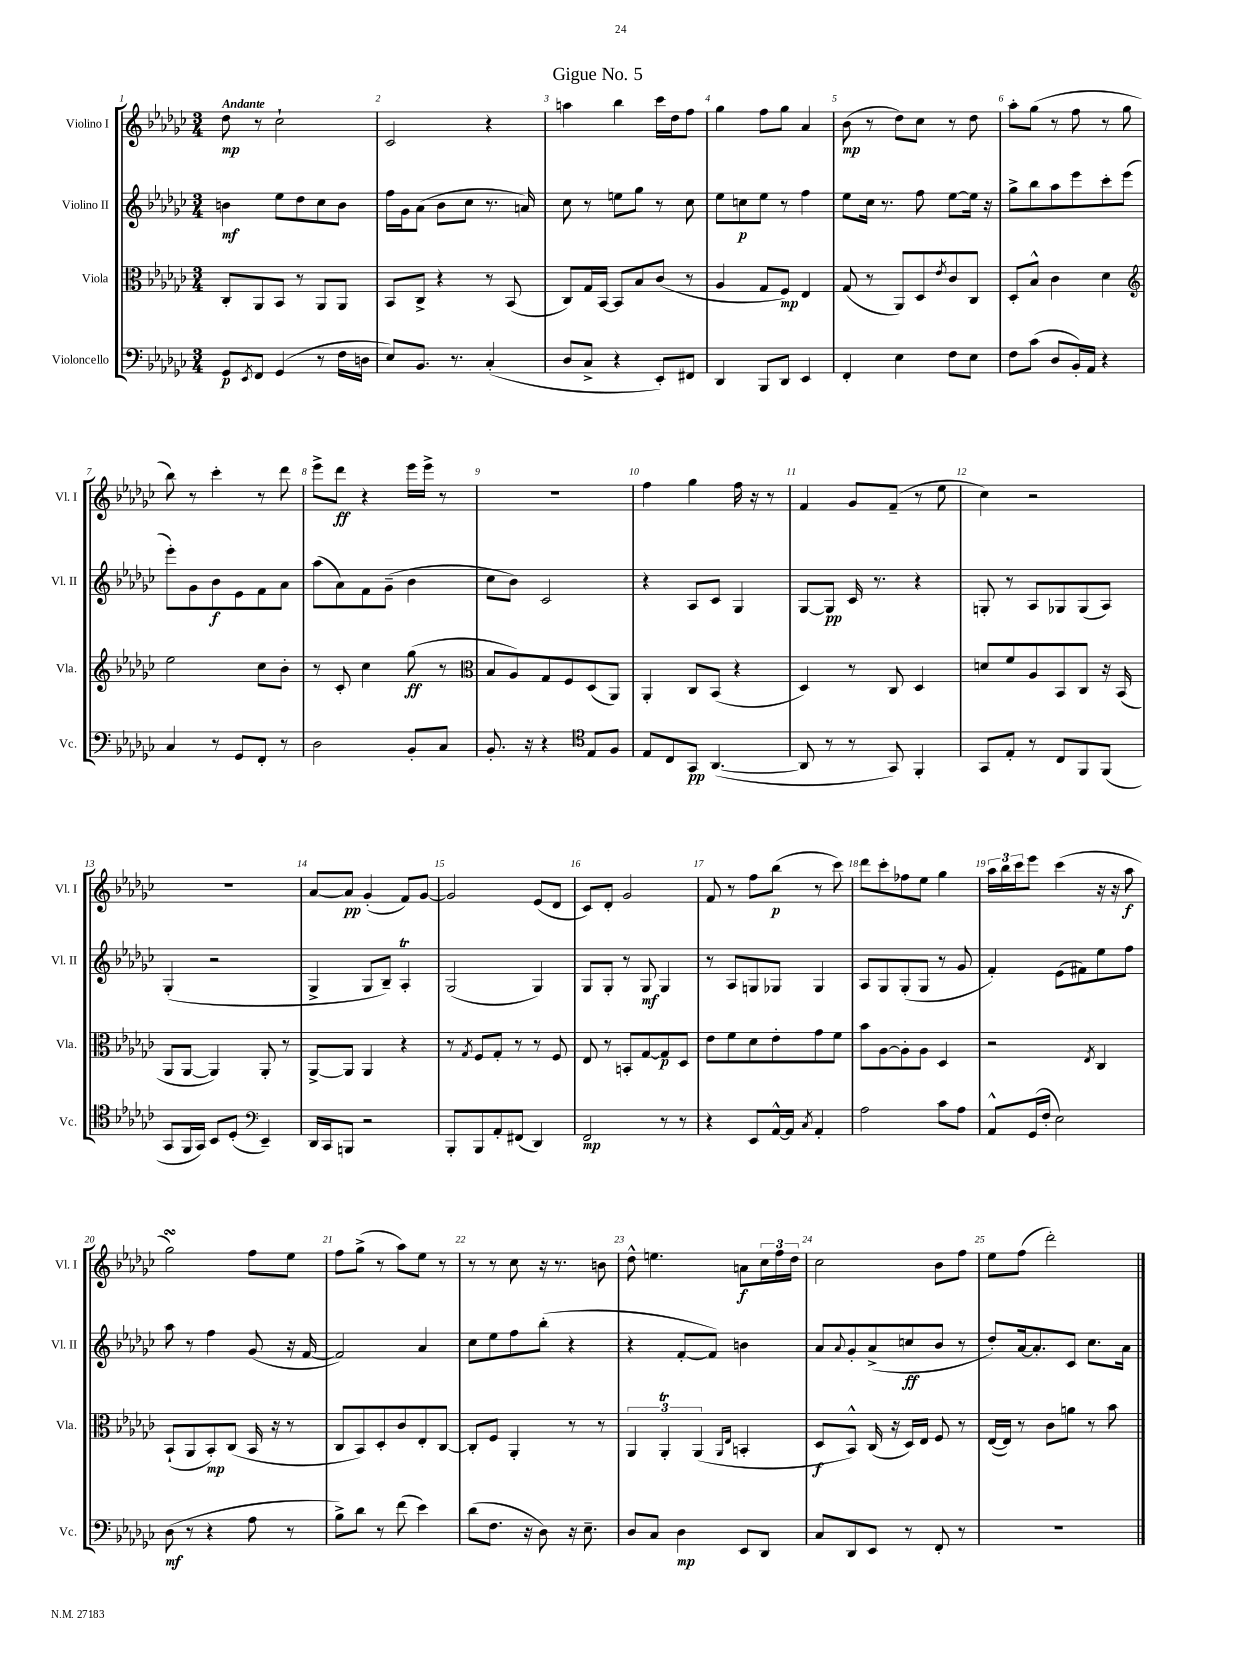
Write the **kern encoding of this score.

**kern	**kern	**kern	**kern
*staff4	*staff3	*staff2	*staff1
*clefF4	*clefC3	*clefG2	*clefG2
*k[b-e-a-d-g-c-]	*k[b-e-a-d-g-c-]	*k[b-e-a-d-g-c-]	*k[b-e-a-d-g-c-]
*M3/4	*M3/4	*M3/4	*M3/4
8GG-	8C-'	4b	8dd-
8qEE-	.	.	.
8FF	8AA-	.	8r
(4GG-	8BB-	8ee-	2cc-`
.	8r	8dd-	.
8r	8AA-	8cc-	.
16F	8AA-	8b	.
16D	.	.	.
=	=	=	=
8E-)	8BB-	16ff	2c-
.	.	16g-	.
8.BB-	8C-^	(8a-	.
.	4r	8b-	.
8.r	.	.	.
.	.	8cc-	.
(4C-'	8r	8.r	4r
.	(8BB-	.	.
.	.	16a)	.
=	=	=	=
8D-	8C-)	8cc-	4aa
8C-^	16G-	8r	.
.	[16BB-	.	.
4r	8BB-]	8ee	4bb-
.	8B-	8gg-	.
8EE-')	(8c-	8r	16ccc-
.	.	.	16dd-
8FF#	8r	8cc-	8ff
=	=	=	=
4DD-	4A-	8ee-	4gg-
.	.	8cc	.
8BBB-	8G-	8ee-	8ff
8DD-	8F)	8r	8gg-
4EE-	4E-	4ff	4a-
=	=	=	=
4FF'	(8G-	8ee-	(8b-
.	8r	16cc-	8r
.	.	8.r	.
4E-	8AA-)	.	8dd-)
.	8D-	8ff	8cc-
.	8qe-	.	.
8F	8c-	[8ee-	8r
8E-	8C-	16ee-]	8dd-
.	.	16r	.
=	=	=	=
8F	8D-'	8gg-^	8aa-'
(8c-	8B-^^	8bb-	(8gg-
8D-	4c-	8aa-	8r
16BB-')	.	8eee-	8ff
16AA-	.	.	.
4r	4d-	8ccc-'	8r
.	.	(8eee-	8gg-
=	=	=	=
*	*clefG2	*	*
4C-	2ee-	8eee-')	8bb-)
.	.	8g-	8r
8r	.	8b-	4ccc-'
8GG-	.	8e-	.
8FF'	8cc-	8f	8r
8r	8b-'	8a-	8ddd-
=	=	=	=
2D-	8r	(8aa-	8eee-^
.	8c-'	8a-)	8ddd-
.	4cc-	8f	4r
.	.	(8g-~	.
8BB-'	(8gg-	4b-	16eee-
.	.	.	16eee-^
8C-	8r	.	8r
=	=	=	=
*	*clefC3	*	*
8.BB-'	8B-	8cc-	2.r
.	8A-)	8b-)	.
16r	.	.	.
4r	8G-	2c-	.
.	8F	.	.
*clefC4	*	*	*
8E-	(8D-	.	.
8F	8AA-)	.	.
=	=	=	=
8E-	4AA-'	4r	4ff
8C-	.	.	.
8GG-	8C-	8A-	4gg-
([4.AA-	(8BB-	8c-	.
.	4r	4G-	16ff
.	.	.	16r
.	.	.	8r
=	=	=	=
8AA-]	4D-)	[8G-	4f
8r	.	8G-]	.
8r	8r	16c-	8g-
.	.	8.r	.
8GG-)	8C-	.	(8f~
4FF'	4D-	4r	8r
.	.	.	8ee-
=	=	=	=
8GG-	8d	8G'	4cc-)
8E-'	8f	8r	.
8r	8A-	8A-	2r
8C-	8BB-	8G-	.
8FF	8C-	(8G-	.
(8FF	16r	8A-)	.
.	(16BB-	.	.
=	=	=	=
8GG-	8AA-	(4G-'	2.r
16FF	[8AA-	.	.
16GG-)	.	.	.
8BB-	4AA-])	2r	.
(8D-'	.	.	.
*clefF4	*	*	*
4EE-~)	8AA-'	.	.
.	8r	.	.
=	=	=	=
16DD-	[8AA-^	4G-^	[8a-
16CC-	.	.	.
8BBB	8AA-]	.	8a-]
2r	4AA-	8G-	(4g-'
.	.	8B-~)	.
.	4r	4A-'	8f)
.	.	.	[8g-
=	=	=	=
8BBB-'	8r	(2G-	2g-]
.	8qG-	.	.
8BBB-	8F	.	.
8AA-'	8G-'	.	.
(8FF#	8r	.	.
4DD-)	8r	4G-)	(8e-
.	8F	.	8d-
=	=	=	=
2FF	8E-	8G-	8c-)
.	8r	8G-'	8d-'
.	8BB'	8r	2g-
.	[8G-	8G-	.
8r	8G-]	4G-	.
8r	8D-	.	.
=	=	=	=
4r	8e-	8r	8f
.	8f	8A-	8r
8EE-	8d-	8G	8ff
[16AA-^^	8e-'	8G-	(8bb-
16AA-]	.	.	.
8qC-	.	.	.
4AA-'	8g-	4G-	8r
.	8f	.	8ccc-)
=	=	=	=
2A-	8b-	8A-	8ddd-
.	[8A-	8G-	8ccc-'
.	8A-']	(8G-'	8ff-
.	8A-	8G-	8ee-
8c-	4D-	8r	4gg-
8A-	.	8g-	.
=	=	=	=
8AA-^^	2r	4f')	24aa-
.	.	.	24bb-
.	.	.	24ccc-
(16GG-	.	.	8eee-
16F'	.	.	.
2E-)	.	(8e-	(4ccc-
.	.	8f#)	.
.	8qE-	.	.
.	4C-	8ee-	16r
.	.	.	16r
.	.	8ff	8aa-
=	=	=	=
(8D-	(8BB-`	8aa-	2gg-)
8r	8AA-	8r	.
4r	8BB-')	4ff	.
.	(8C-	.	.
8A-	16BB-	(8g-	8ff
.	16r	.	.
8r	8r	16r	8ee-
.	.	[16f	.
=	=	=	=
8B-^)	8C-	2f])	8ff
8d-	8BB-)	.	(8gg-^
8r	8D-'	.	8r
(8f	8c-	.	8aa-)
4e-)	8E-'	4a-	8ee-
.	[8C-	.	8r
=	=	=	=
(8d-	8C-']	8cc-	8r
8.F	8F	8ee-	8r
.	4AA-'	8ff	8cc-
16r	.	.	.
8D-)	.	(8bb-'	16r
.	.	.	8.r
16r	8r	4r	.
8.E-~	.	.	.
.	8r	.	8b
=	=	=	=
8D-	6AA-	4r	8dd-^^
8C-	.	.	4.ee
.	6AA-'	.	.
4D-	.	[8f'	.
.	(6AA-	.	.
.	.	8f])	.
.	16qqAA-	.	.
.	16qqE-	.	.
8EE-	4BB'	4b	8a
8DD-	.	.	24cc-
.	.	.	24ff
.	.	.	24dd-
=	=	=	=
8C-	8D-	8a-	2cc-
.	.	8qqa-	.
8DD-	8BB-^^)	8g-'	.
8EE-	(16C-	(8a-^	.
.	16r	.	.
8r	16D-)	8cc	.
.	16E-	.	.
8FF'	8F	8b-	8b-
8r	8r	8r	8ff
=	=	=	=
2.r	([16E-	8dd-')	8ee-
.	16E-])	.	.
.	8r	[16a-	(8ff
.	.	8.a-']	.
.	8c-	.	2ddd-')
.	8a	8c-	.
.	8r	8.cc-	.
.	8b-	.	.
.	.	16a-	.
==	==	==	==
*-	*-	*-	*-
